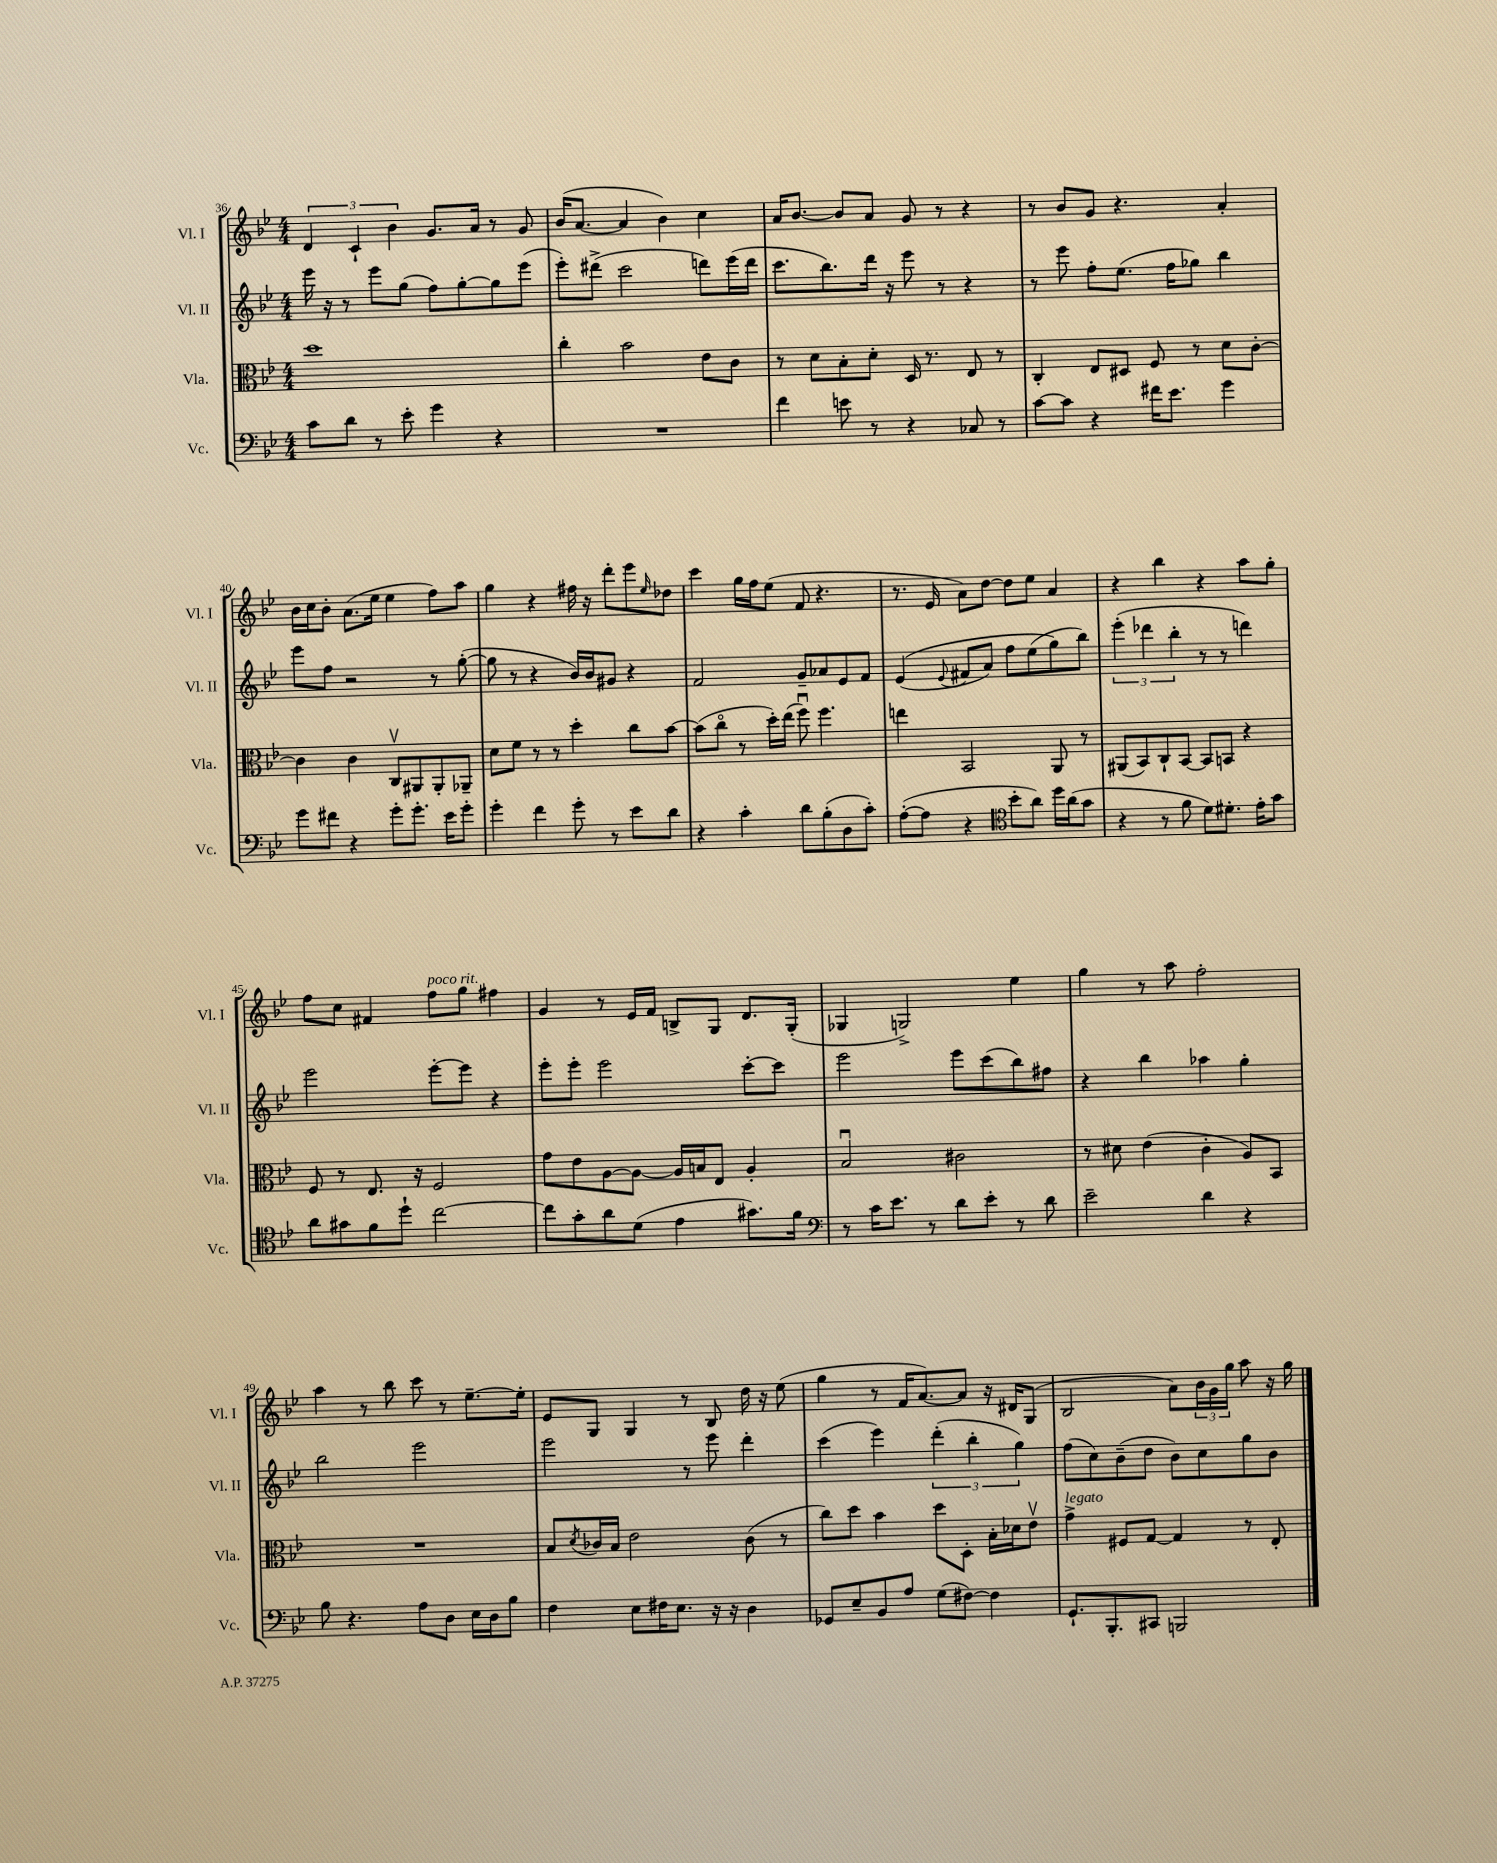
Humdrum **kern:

**kern	**kern	**kern	**kern
*staff4	*staff3	*staff2	*staff1
*clefF4	*clefC3	*clefG2	*clefG2
*k[b-e-]	*k[b-e-]	*k[b-e-]	*k[b-e-]
*M4/4	*M4/4	*M4/4	*M4/4
8c	1dd	16eee-	6d
.	.	16r	.
8d	.	8r	.
.	.	.	6c`
8r	.	8eee-	.
.	.	.	6b-
8e-'	.	(8gg	.
4g	.	8ff)	8.g
.	.	[8gg'	.
.	.	.	16a
4r	.	8gg]	8r
.	.	(8eee-	8g
=	=	=	=
1r	4cc'	8eee-')	(16b-
.	.	.	[8.a
.	.	(8ddd#^	.
.	2b-	2ccc	4a]
.	.	.	4b-)
.	8e-	8ddd)	4cc
.	8c	(16eee-	.
.	.	16ddd	.
=	=	=	=
4f	8r	8.ccc	16a
.	.	.	[8.b-
.	8d	.	.
.	.	8.bb-)	.
8e	8B-'	.	8b-]
8r	8d'	16ddd	8a
.	.	16r	.
4r	16D	8eee-	8g
.	8.r	.	.
.	.	8r	8r
8C-	8E-	4r	4r
8r	8r	.	.
=	=	=	=
[8c	4C'	8r	8r
8c]	.	8eee-	8b-
4r	8E-	8ff'	8g
.	8D#	(8.ee-	4.r
16f#	8F	.	.
8.e-	.	16ff	.
.	8r	8gg-)	.
4g	8d	4bb-	4a'
.	[8c'	.	.
=	=	=	=
8g	4c]	8eee-	16b-
.	.	.	16cc
8f#	.	8ff	8b-'
4r	4c	2r	(8.a
.	.	.	16ee-
8g'	8Cv	.	4ee-
8.g'	8AA#	.	.
.	8AA#'	8r	8ff)
16e-	.	.	.
8g'	8AA-~	([8gg'	8aa
=	=	=	=
4g'	8d	8gg]	4gg
.	8f	8r	.
4f	8r	4r	4r
.	8r	.	.
8g'	4dd'	16b-)	16ff#
.	.	16b-	16r
8r	.	8g#	8ddd'
8e-	8cc	4r	8eee-
.	.	.	16qqee-
8d	[8b-	.	8dd-
=	=	=	=
4r	(8b-]	2f	4ccc
.	8cco	.	.
4c'	8r	.	16gg
.	.	.	16ff
.	16dd')	.	(8ee-
.	(16ee-	.	.
8d	8ffu)	8g~	8f
(8B-'	4.ff	8a-	4.r
8D	.	8e-	.
8c')	.	8f	.
=	=	=	=
([8A'	4ee	&((4e-	8.r
8A]	.	.	.
.	.	.	16e-
.	.	8qqe-	.
4r	2BB-	8f#	8a)
.	.	8a)	[8dd
*clefC4	*	*	*
8b-'	.	8ff	8dd]
8a)	.	(8ee-	8ee-
16dd	8AA	8gg&)	4a
(16a	.	.	.
8g	8r	8bb-)	.
=	=	=	=
4r	(8AA#	(6eee-'	4r
.	8BB-)	.	.
.	.	6ddd-	.
8r	8C`	.	4bb-
.	.	6bb-'	.
8f	[8BB-	.	.
8d)	8BB-]	8r	4r
8.d#'	8BB	8r	.
.	4r	4ddd)	8aa
16e-'	.	.	.
8g	.	.	8gg'
=	=	=	=
8a	8F	2eee-	8ff
8g#	8r	.	8cc
8f	8.E-	.	4f#
8dd`	.	.	.
.	16r	.	.
[2cc	2F	[8eee-'	8ff
.	.	8eee-]	8gg
.	.	4r	4ff#
=	=	=	=
8cc]	8g	8eee-'	4g
8g'	8e-	8eee-'	.
8a	[8A	2eee-	8r
(8d	8A_	.	16e-
.	.	.	16f
4e-	16A]	.	8B^
.	16B	.	.
.	8E-	.	8G
8.g#)	4A'	[8ccc'	8.d
.	.	8ccc]	.
16f	.	.	(16G'
=	=	=	=
*clefF4	*	*	*
8r	2B-u	2eee-	4G-
16c	.	.	.
8.e-	.	.	.
.	.	.	2G^)
8r	.	.	.
8d	2c#	8eee-	.
8e-'	.	(8ccc	.
8r	.	8bb-)	4ee-
8d	.	8ff#	.
=	=	=	=
2e-~	8r	4r	4gg
.	8d#	.	.
.	(4e-	4bb-	8r
.	.	.	8aa
4d	4c'	4aa-	2ff'
4r	8A)	4gg'	.
.	8BB-	.	.
=	=	=	=
8B-	1r	2bb-	4aa
4.r	.	.	.
.	.	.	8r
.	.	.	8bb-
8A	.	2eee-	8ccc
8D	.	.	8r
16E-	.	.	[8.ee-~
16D	.	.	.
8B-	.	.	.
.	.	.	16ee-']
=	=	=	=
4F	8B-	2eee-	8e-
.	8qd	.	.
.	16c-	.	8G
.	16B-	.	.
8E-	2e-	.	4G
16F#	.	.	.
8.E-	.	.	.
.	.	8r	8r
16r	.	8eee-	8B-
16r	.	.	.
4D	(8c-	4ddd'	16dd
.	.	.	16r
.	8r	.	(8ee-
=	=	=	=
8GG-	8cc)	(4ccc	4gg
8E-~	8dd	.	.
8BB-	4b-	4eee-)	8r
8A	.	.	16f
.	.	.	[8.a)
(8G	8dd	(6ddd'	.
[8F#)	8D'	.	8a]
.	.	6bb-'	.
4F#]	16B-'	.	16r
.	16d-	.	16d#
.	.	6gg)	.
.	8e-v	.	(8G
=	=	=	=
8.GG`	4g^	(8ff	2B-
.	.	8cc)	.
8.BBB-'	.	.	.
.	8F#	(8b-~	.
8CC#	[8G	8dd	.
2BBB	4G]	8b-)	8a)
.	.	8cc	24b-
.	.	.	24g
.	.	.	24gg
.	8r	8gg	8aa
.	8E-'	8b-	16r
.	.	.	16gg
==	==	==	==
*-	*-	*-	*-
